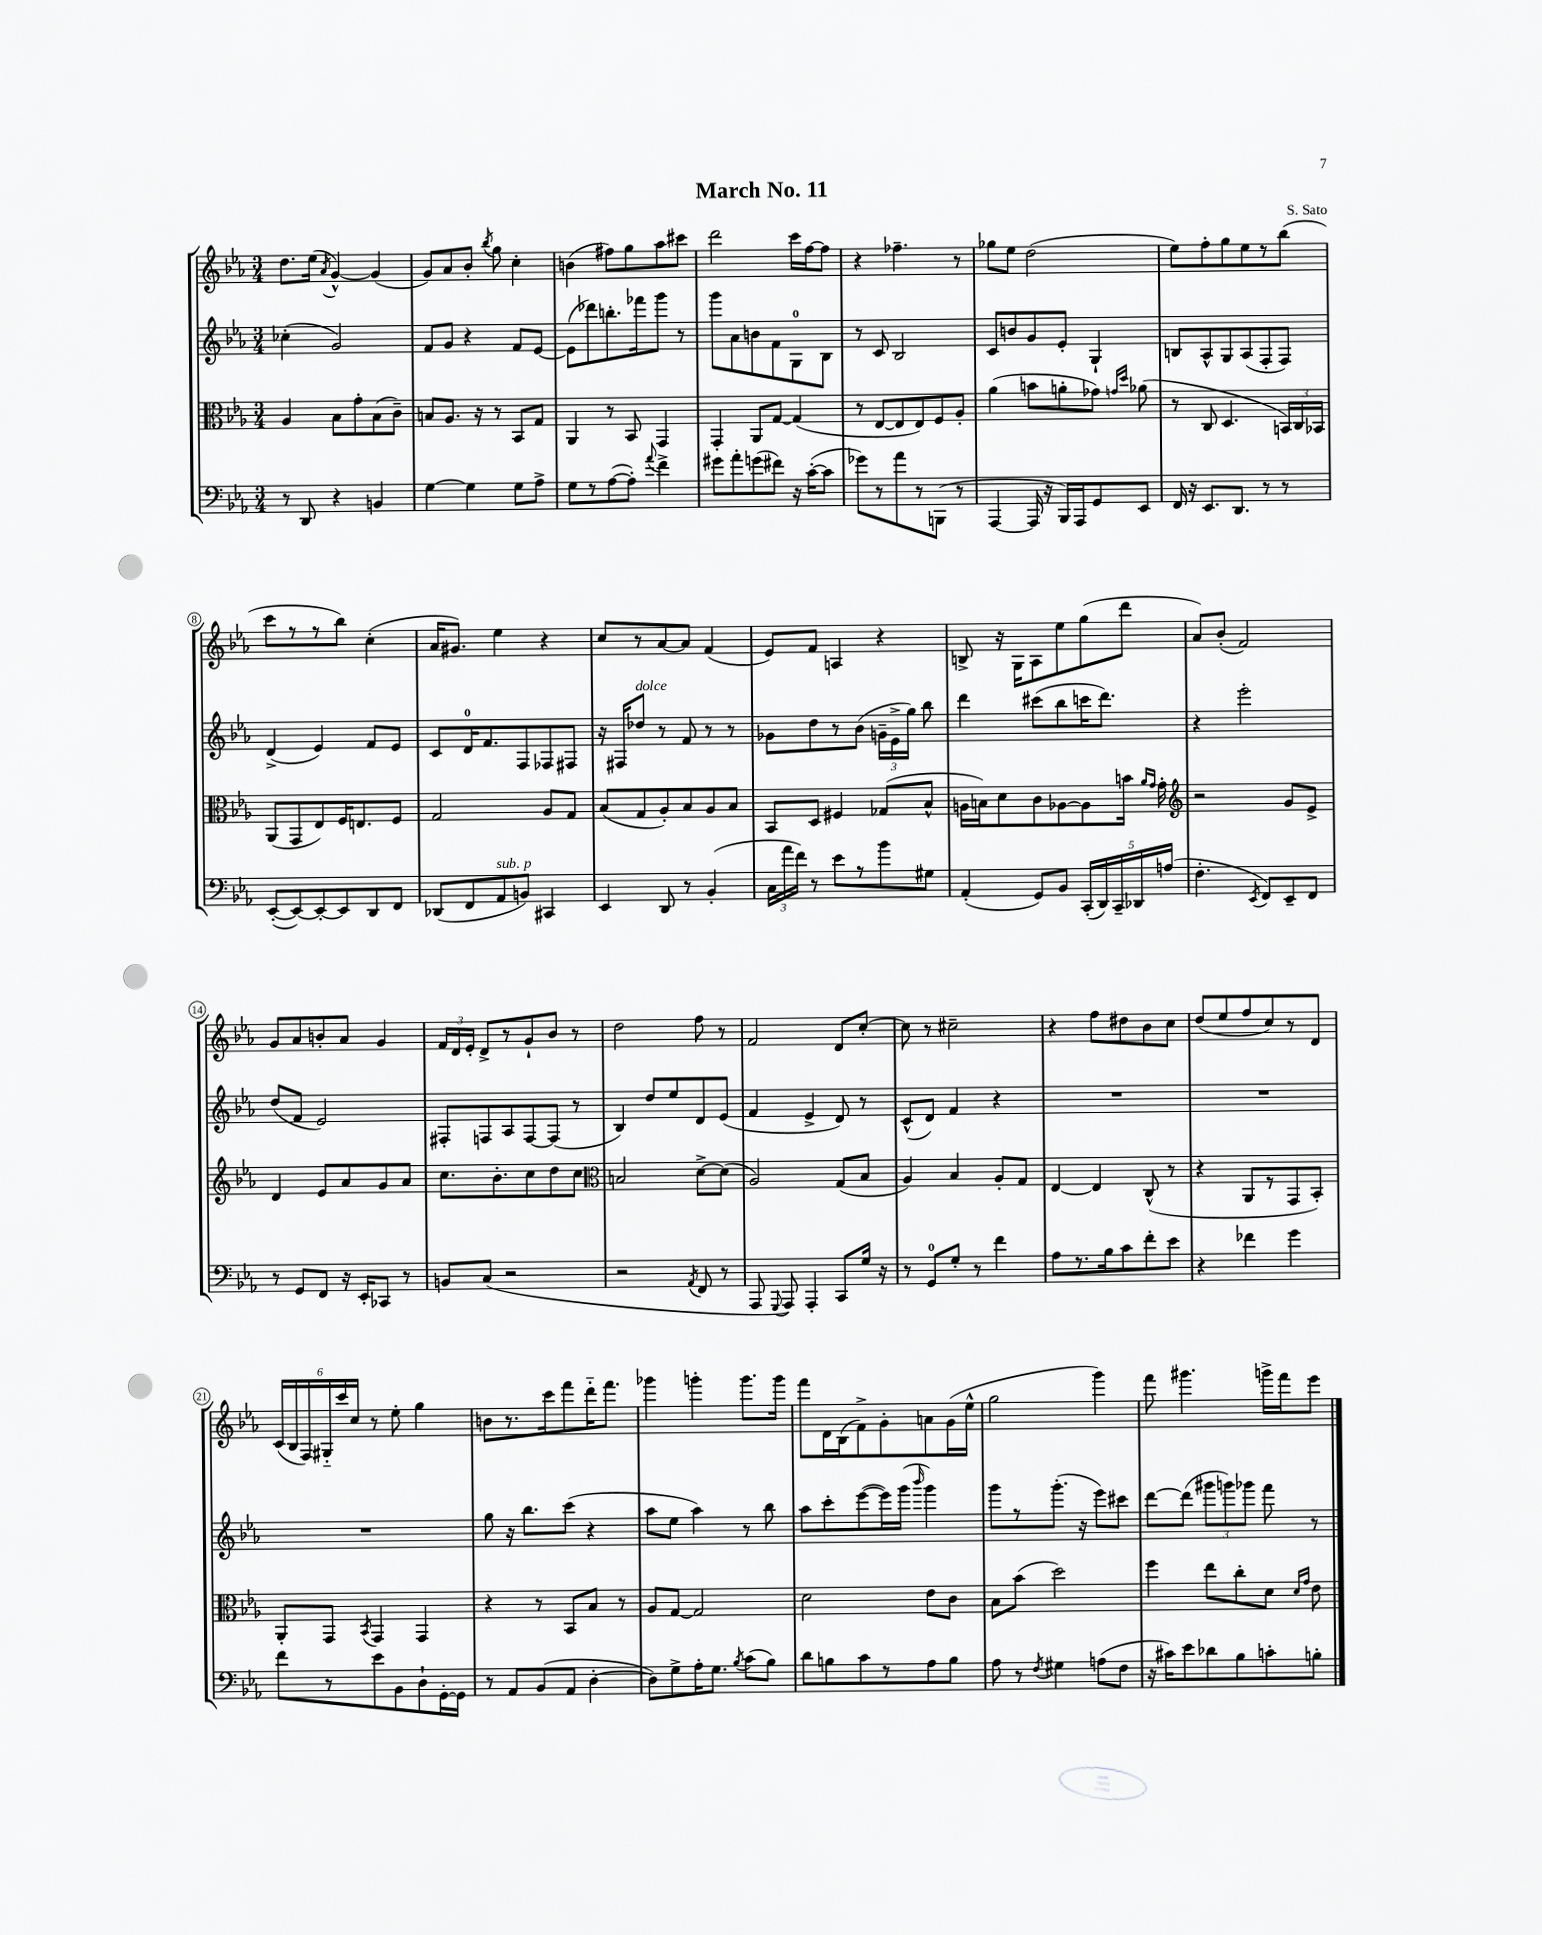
\header { title = "March No. 11" composer = "S. Sato" }
<<
\new StaffGroup <<
\new Staff = "s0" {
    \clef treble \key ees \major \numericTimeSignature \time 3/4
    \autoBeamOff d''8.[ ees''16]( \acciaccatura { aes'8 } g'4~-^) g'4( |
    g'8[) aes'8 bes'8]-. \acciaccatura { bes''8 } g''8 c''4-. |
    b'4( fis''8[) g''8 aes''8 cis'''8] |
    d'''2 c'''16[ f''16~ f''8] |
    r4 fes''4.-- r8 |
    ges''8[ ees''8] d''2( |
    ees''8[) f''8-. g''8 ees''8 r8 bes''8]( |
    c'''8[ r8 r8 bes''8]) c''4-.( |
    aes'16[ gis'8.]) ees''4 r4 |
    c''8[ r8 aes'8~ aes'8] f'4( |
    ees'8[) f'8] a4 r4 |
    b8-> r16 g16[ aes8 ees''8 g''8( d'''8] |
    aes'8[) bes'8]-.( f'2) |
    g'8[ aes'8 b'8-. aes'8] g'4 |
    \tuplet 3/2 { f'16[ d'16 ees'16]-. } d'8[-> r8 g'8-! bes'8] r8 |
    d''2 f''8 r8 |
    f'2 d'8[ c''8]~-. |
    c''8 r8 cis''2-- |
    r4 f''8[ dis''8 bes'8 c''8] |
    d''8[( ees''8 f''8 c''8) r8 d'8] |
    \tuplet 6/4 { c'16[( bes16 f16) gis16-_ c'''16 c''16] } r8 ees''8-. g''4 |
    b'8[ r8. c'''16 f'''8 d'''16-_ f'''8.] |
    ges'''4 g'''4-. g'''8.[ g'''16] |
    f'''8[ d'16 bes16( f'8->) g'8-. a'8 g'16( ees''16]-^ |
    g''2 g'''4) |
    f'''8 gis'''4. g'''16[-> f'''16 ees'''8] \bar "|." |
}
\new Staff = "s1" {
    \clef treble \key ees \major \numericTimeSignature \time 3/4
    \autoBeamOff ces''4-.( g'2) |
    f'8[ g'8] r4 f'8[ ees'8]~ |
    ees'8[( des'''8) b''8.-. fes'''16 g'''8] r8 |
    g'''8[ aes'8 b'8 f'8 g8-0 bes8] |
    r8 c'8 bes2 |
    c'8[ b'8 g'8 ees'8]-. g4-! |
    b8[ aes8-^ g8 aes8( f8-. f8]) |
    d'4->( ees'4) f'8[ ees'8] |
    c'8[ d'16-0 f'8. f8 fes8 fis8] |
    r16 fis16[ des''8]^\markup { \italic "dolce" } r8 f'8 r8 r8 |
    ges'8[ d''8 r8 bes'8]( \tuplet 3/2 { g'16[-- ees'16-> g''16]) } bes''8 |
    d'''4 cis'''8[( bes''8 c'''16 d'''8.]) |
    r4 ees'''2-. |
    d''8[( f'8] ees'2) |
    fis8[-. f8 aes8 f8~ f8]( r8 |
    bes4) d''8[ ees''8 d'8 ees'8]( |
    f'4 ees'4-> d'8) r8 |
    c'8[-^( d'8]) f'4 r4 |
    R2. |
    R2. |
    R2. |
    g''8 r16 bes''8.[ c'''8]( r4 |
    aes''8[ ees''8] aes''4) r8 bes''8 |
    aes''8[ c'''8-. ees'''8~( ees'''16) g'''16]( \grace { bes'''16 } g'''4) |
    g'''8[ r8 g'''8.]-.( r16 ees'''8[) cis'''8] |
    d'''8[~ d'''8]( \tuplet 3/2 { gis'''8[ g'''8) ges'''8] } f'''8 r8 \bar "|." |
}
\new Staff = "s2" {
    \clef alto \key ees \major \numericTimeSignature \time 3/4
    \autoBeamOff aes4 bes8[ g'8-. bes8( c'8]--) |
    b8[ aes8.] r16 r8 bes,8[ g8] |
    aes,4 r8 bes,8 g,4 |
    g,4-. aes,8[ g8]~ g4( |
    r8 ees8[~ ees8 ees8) f8 aes8]-. |
    aes'4( b'8[ a'8-. ges'8]) \grace { g'16[ d''16] } aes'8( |
    r8 c8 d4. \tuplet 3/2 { b,16[) c16 bes,16] } |
    aes,8[( g,8 ees8) f16 e8. f8] |
    g2 aes8[ g8] |
    bes8[( g8 aes8-.) bes8 aes8 bes8] |
    bes,8[ d8] fis4 ges8[( bes8]-^ |
    a16[ b16) d'8 c'8 aes8~ aes8 b'16] \grace { aes'16[ g'16] } g'16-. |
    \clef treble r2 g'8[ ees'8]-> |
    d'4 ees'8[ aes'8 g'8 aes'8] |
    c''8.[ bes'8.-. c''8 d''8 c''8] |
    \clef alto b2 d'8[~-> d'8]( |
    aes2) g8[( bes8] |
    aes4) bes4 aes8[-. g8] |
    ees4~ ees4 c8-^( r8 |
    r4 aes,8[ r8 g,8 bes,8]-.) |
    aes,8[-. g,8] \acciaccatura { bes,8 } g,4 g,4 |
    r4 r8 bes,8[ bes8] r8 |
    aes8[ g8]~ g2 |
    d'2 ees'8[ c'8] |
    bes8[ bes'8]( d''2) |
    f''4 ees''8[ c''8-. d'8] \grace { d'16[ g'16] } ees'8 \bar "|." |
}
\new Staff = "s3" {
    \clef bass \key ees \major \numericTimeSignature \time 3/4
    \autoBeamOff r8 d,8 r4 b,4 |
    g4~ g4 g8[ aes8]-> |
    g8[ r8 aes8~( aes8]-.) \appoggiatura { aes'8 } f'4-> |
    gis'8[ aes'8-. g'8( fis'8]) r16 c'16[~-.( c'8] |
    ges'8[) r8 aes'8 r8 b,,8]( r8 |
    aes,,4~ aes,,16 r16 bes,,16[) aes,,16 g,8 ees,8] |
    f,16 r16 ees,8.[ d,8.] r8 r8 |
    ees,8[~-.( ees,8~) ees,8~-. ees,8 d,8 f,8] |
    des,8[( f,8 aes,8^\markup { \italic "sub. p" } b,8]) cis,4 |
    ees,4 d,8 r8 bes,4-.( |
    \tuplet 3/2 { c16[ aes'16 f'16]) } r8 ees'8[ r8 bes'8 gis8] |
    aes,4-.( g,8[) bes,8] \tuplet 5/4 { c,16[-.( d,16) c,16-- des,16 a16]( } |
    f4.-. \acciaccatura { ees,8 } f,8[) ees,8-- f,8] |
    r8 g,8[ f,8] r16 ees,16[-. ces,8] r8 |
    b,8[ c8]( r2 |
    r2 \acciaccatura { aes,8 } f,8 r8 |
    aes,,8 \appoggiatura { g,,8 } aes,,8) aes,,4-. c,8[ g16] r16 |
    r8 g,8[-0 g8]-. r8 f'4 |
    aes8[ r8. bes16 c'8 f'8-. ees'8] |
    r4 fes'4 g'4 |
    f'8[ r8 ees'8 bes,8 d8-! g,16~-. g,16] |
    r8 aes,8[ bes,8( aes,8] d4~-. |
    d8[) g8-> aes16-. g8.] \acciaccatura { bes8 } c'8[( bes8]) |
    d'8[ b8 c'8 r8 aes8 b8] |
    aes8 r8 \acciaccatura { f8 } gis4 a8[( f8] |
    r16 cis'16[) ees'8 des'8 bes8 c'8-. b8]-. \bar "|." |
}
>>
>>
\layout { \context { \Score \override BarNumber.stencil = #(make-stencil-circler 0.1 0.3 ly:text-interface::print) } }
